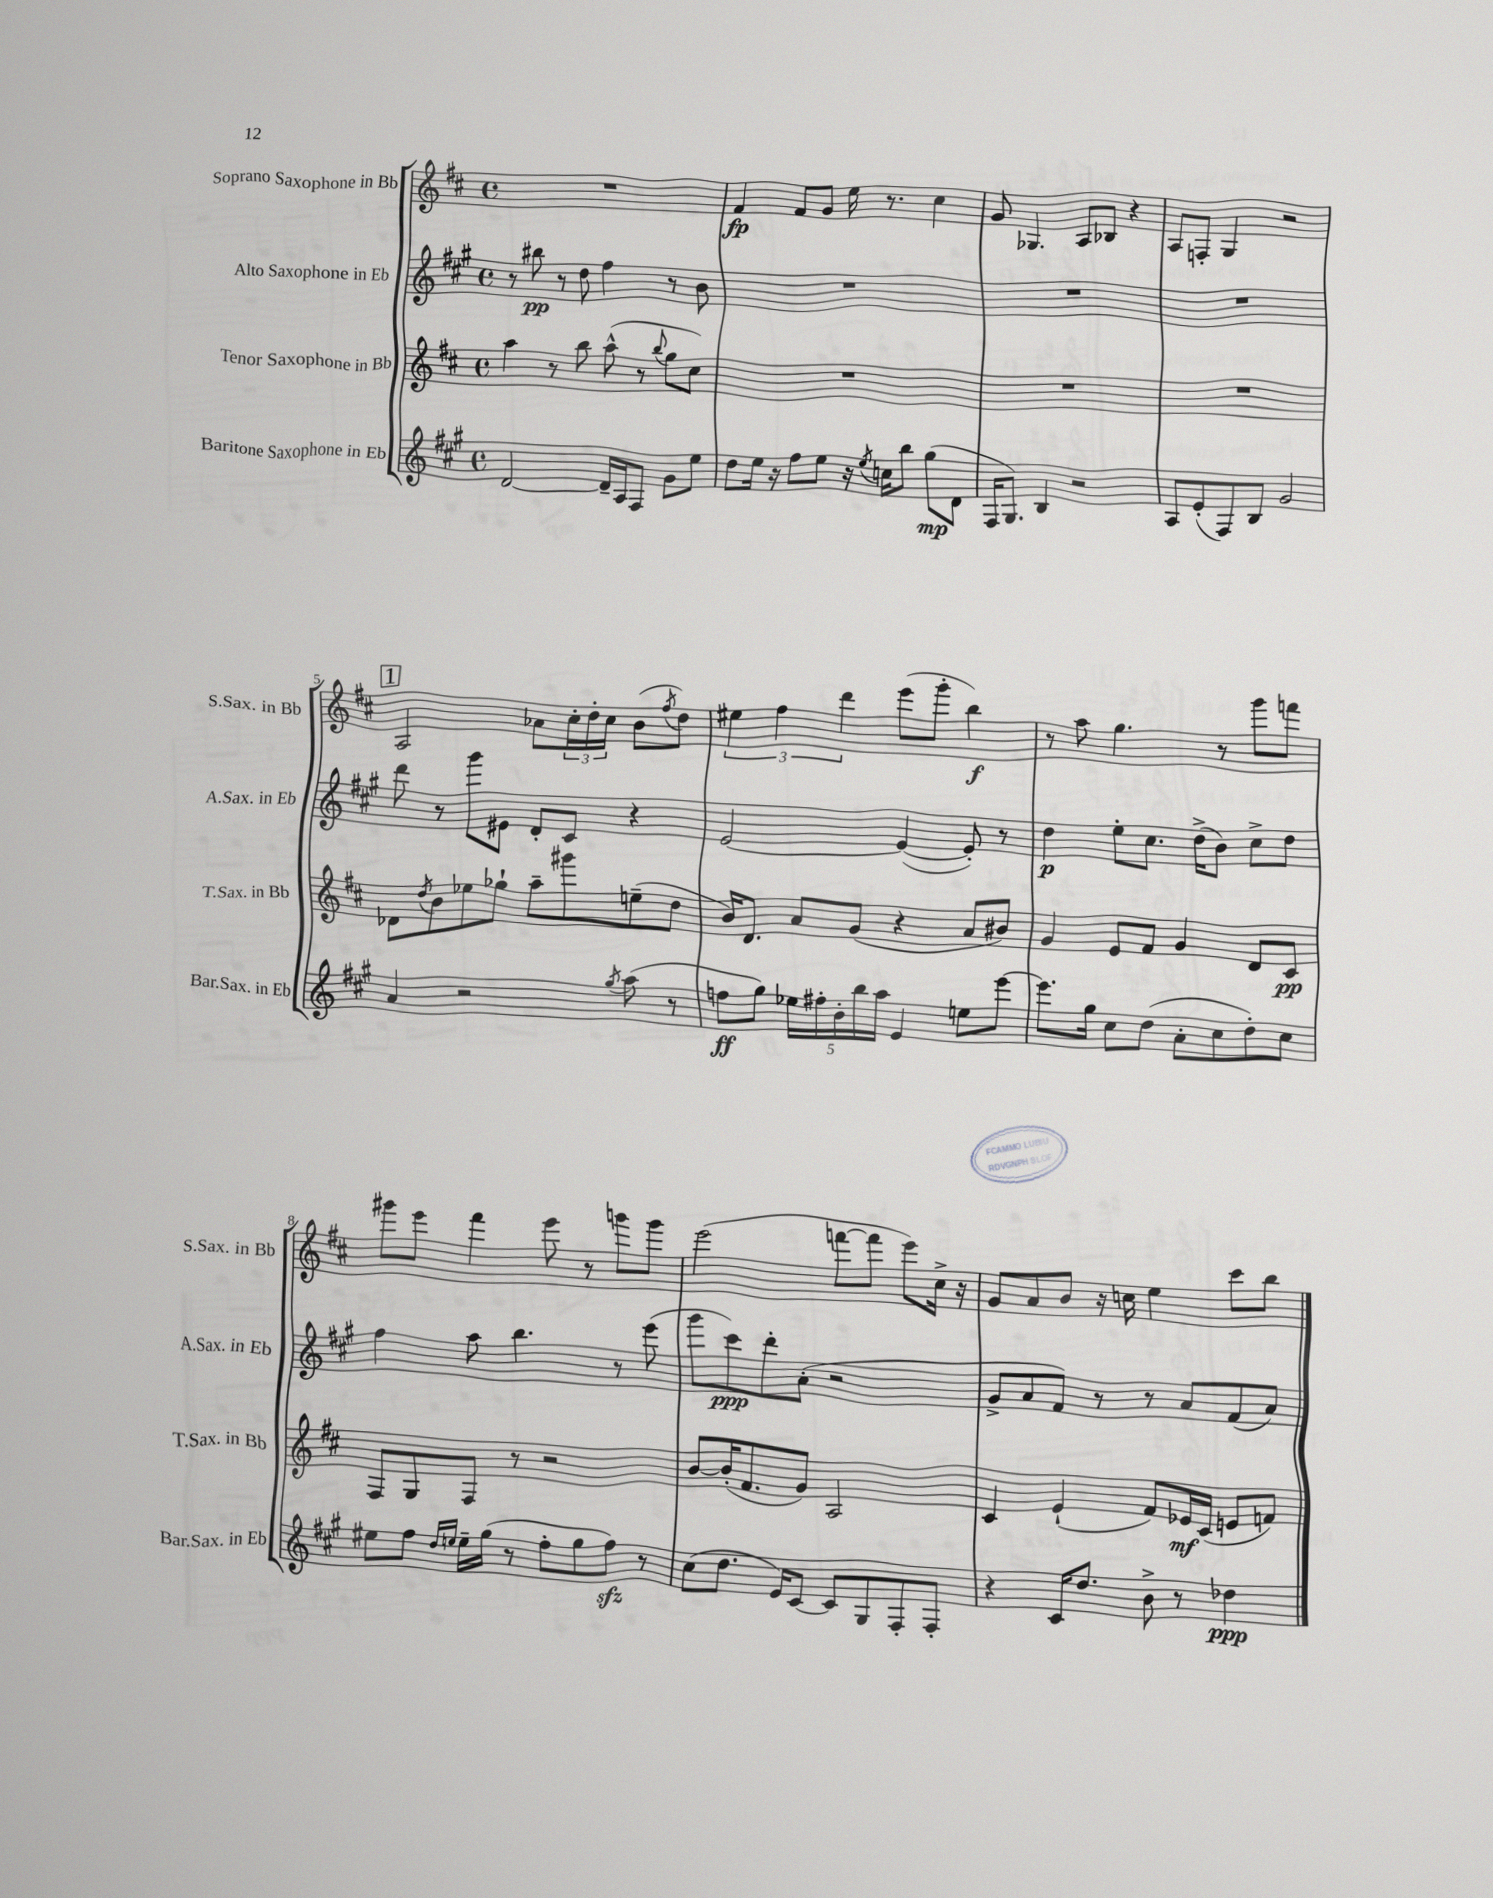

**kern	**kern	**kern	**kern
*staff4	*staff3	*staff2	*staff1
*clefG2	*clefG2	*clefG2	*clefG2
*k[f#c#g#]	*k[f#c#]	*k[f#c#g#]	*k[f#c#]
*M4/4	*M4/4	*M4/4	*M4/4
*met(c)	*met(c)	*met(c)	*met(c)
[2d/	4aa\	8r	1r
.	.	8bb#\	.
.	8r	8r	.
.	8bb\	8dd\	.
16d~/]LL	(8aa^^\	4ff#\	.
16A/J	.	.	.
8F#/J	8r	.	.
.	8qqbb/	.	.
8g#\L	8gg\L	8r	.
8ee\J	8cc#\J)	8b\	.
=	=	=	=
8dd\L	1r	1r	4f#/
16ee\Jk	.	.	.
16r	.	.	.
8ff#\L	.	.	8f#/L
8ee\J	.	.	8g/J
16r	.	.	16ee\
8qee/	.	.	.
16cc\LK	.	.	8.r
8bb\J	.	.	.
(8gg#\L	.	.	4cc#\
8d\J	.	.	.
=	=	=	=
16F#/LK	1r	1r	8g/
8.G#/J)	.	.	.
.	.	.	4.G-/
4B/	.	.	.
2r	.	.	8A/L
.	.	.	8B-/J
.	.	.	4r
=	=	=	=
8A/L	1r	1r	8A/L
(8e'/	.	.	8F'/J
8F#/)	.	.	4G/
8B/J	.	.	.
2g#/	.	.	2r
=	=	=	=
4a/	8d-\L	8ddd\	2A/
.	8qdd/	.	.
.	8b\	8r	.
2r	8ee-\	8ggg#\L	.
.	8gg-`\J	8e#\J	.
.	8aa~\L	8d'/L	8a-\L
.	8ggg#\	8c#/J	24cc#'\L
.	.	.	24dd'\
.	.	.	24cc#\JJ
8qgg#/	.	.	.
(8aa\	(8ee~\	4r	(8b\L
.	.	.	8qff#/
8r	8dd\J	.	8dd\J)
=	=	=	=
8ff\L	16b/LK)	[2e/	6ee#\
.	8.d/J	.	.
8gg#\J)	.	.	.
.	.	.	6ff#\
20ee-\LL	8a/L	.	.
20ff#'\	.	.	.
.	.	.	6ddd\
20b'\	.	.	.
.	(8g/J	.	.
20bb\	.	.	.
20aa\JJ	.	.	.
4e/	4r	(4e/_	(8eee\L
.	.	.	8ggg'\J
8ee\L	8a/L	8e'/])	4bb\)
[8eee\J	8b#/J)	8r	.
=	=	=	=
8.eee\]L	4g/	4dd\	8r
.	.	.	8aa\
16gg#\Jk	.	.	.
8cc#\L	8e/L	8ee'\L	4.gg\
(8dd\J	8f#/J	8.cc#\J	.
8a'\L	4g/	.	.
.	.	(16dd^\LK	.
8cc#\	.	8b\J)	8r
8dd'\)	8d/L	8cc#^\L	8ggg\L
8cc#\J	8c#/J	8dd\J	8fff\J
=	=	=	=
8ee#\L	8F#/L	4ff#\	8ggg#\L
8ff#\J	8G/	.	8eee\J
16qqdd/LL	.	.	.
16qqee/JJ	.	.	.
16ee~\LL	8F#/J	8aa\	4fff#\
(16gg#\JJ	.	.	.
8r	8r	4.bb\	.
8ff#'\L	2r	.	8eee\
8gg#\	.	.	8r
8ff#\J)	.	8r	8ggg\L
8r	.	(8eee\	8ggg\J
=	=	=	=
(8cc#\L	[8b/L	8ggg#\L	(2eee\
8.dd\J	(16b'/]K	8ccc#\)	.
.	8.f#/	.	.
.	.	8ddd'\	.
16e/LK)	.	.	.
[8c#/J	8g/J)	(8a'\J	.
8c#/]L	2A/	2r	[8fff\L
8G#/	.	.	8fff\]J
8F#'/	.	.	8eee\L)
8F#'/J	.	.	16cc#^\Jk
.	.	.	16r
=	=	=	=
4r	4c#/	8g#^/L	8g/L
.	.	8a/	8a/
16c#/LK	(4e`/	8f#/J)	8b/J
8.dd/J	.	.	.
.	.	8r	16r
.	.	.	16cc\
8b^\	8f#/L)	8r	4ee\
8r	16e-/L	8a/L	.
.	(16c#/JJ	.	.
4dd-\	8e/L	(8f#/	8ccc#\L
.	8f/J)	8a/J)	8bb\J
==	==	==	==
*-	*-	*-	*-
